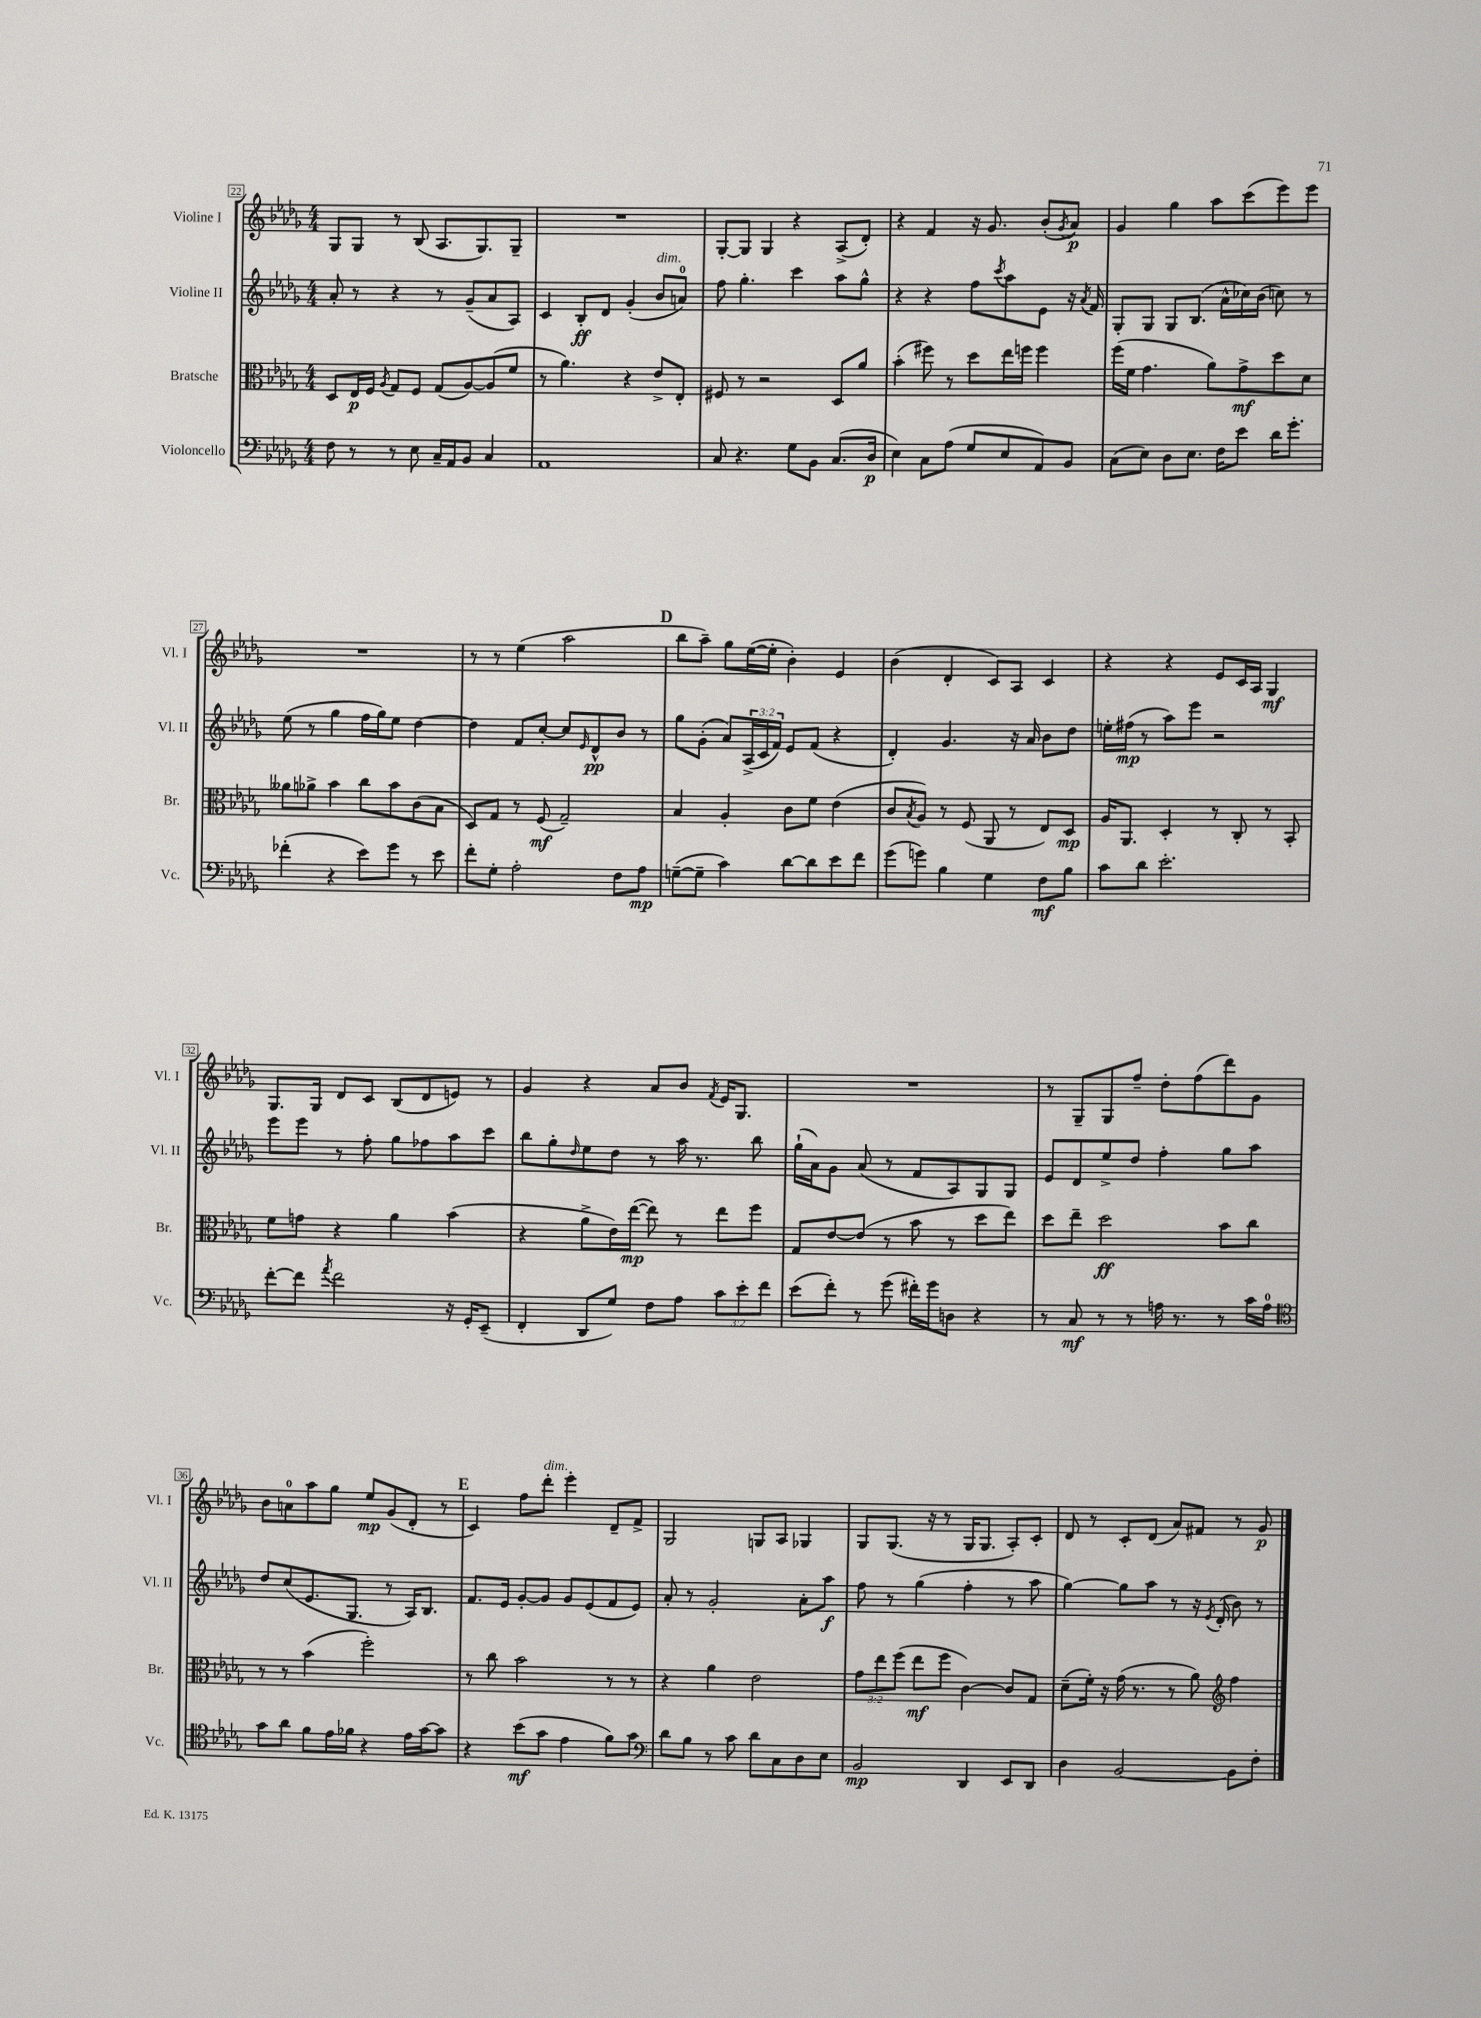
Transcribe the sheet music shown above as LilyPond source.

<<
\new StaffGroup <<
\new Staff = "s0" \with { instrumentName = "Violine I" shortInstrumentName = "Vl. I" } {
    \clef treble \key des \major \numericTimeSignature \time 4/4
    ges8 ges8 r8 bes8( aes8. ges8.) ges8-- |
    R1 |
    ges8~-. ges8 ges4 r4 aes8->( des'8-.) |
    r4 f'4 r16 ges'8. bes'8-.( \acciaccatura { ges'8 } aes'8\p) |
    ges'4 ges''4 aes''8 c'''8( ees'''8) ees'''8 |
    R1 |
    r8 r8 ees''4( aes''2 |
    \mark \markup { \bold "D" } bes''8 aes''8--) ges''8 ees''16~( ees''16-. bes'4-.) ees'4 |
    bes'4( des'4-. c'8) aes8 c'4 |
    r4 r4 ees'8 c'16 aes16 ges4\mf |
    ges8. ges16 des'8 c'8 bes8( des'8 e'8) r8 |
    ges'4 r4 aes'8 bes'8 \acciaccatura { f'8 } ees'16 ges8. |
    R1 |
    r8 ges8-- ges8 f''8-- des''8-. f''8( des'''8) ges'8 |
    bes'8 a'8-0 aes''8 ges''8 ees''8\mp ges'8( des'8-. r8 |
    \mark \markup { \bold "E" } c'4) f''8 des'''8-.^\markup { \italic "dim." } ees'''4-. des'8-- f'8-> |
    ges2 g8 aes8 ges4 |
    ges8 ges8.( r16 r8 ges16 ges8. aes8-.) c'8-. |
    des'8 r8 c'8-. des'8( aes'8) fis'8 r8 ges'8\p \bar "|." |
}
\new Staff = "s1" \with { instrumentName = "Violine II" shortInstrumentName = "Vl. II" } {
    \clef treble \key des \major \numericTimeSignature \time 4/4 \override Staff.TupletNumber.text = #tuplet-number::calc-fraction-text
    aes'8-. r8 r4 r8 ges'8--( aes'8 aes8) |
    c'4 bes8-.\ff des'8 ges'4-.( bes'8^\markup { \italic "dim." } a'8-0) |
    f''8 ges''4.-. c'''4 aes''8 ges''8-^ |
    r4 r4 f''8 \acciaccatura { c'''8 } aes''8 ees'8 r16 \acciaccatura { aes'8 } f'16 |
    ges8-. ges8 ges8 bes8.( aes'16-^ ces''16) bes'16( c''8) r8 |
    ees''8( r8 ges''4 f''16 ges''16) ees''8 des''4~ |
    des''4 f'8 c''8~-. c''8 \grace { ees'16 } des'8-^\pp bes'8 r8 |
    \mark \markup { \bold "D" } ges''8 ges'8-.( aes'8) \tuplet 3/2 { aes16->( c'16 f'16) } ees'8 f'8( r4 |
    des'4-.) ges'4. r16 aes'16 bes'8 des''8 |
    e''16-. fis''16\mp( r8 aes''8) ees'''8 r2 |
    ees'''8 ees'''8 r8 f''8-. ges''8 fes''8 aes''8 c'''8 |
    bes''8 ges''8-. \grace { des''16 } ees''8 des''8 r8 aes''16 r8. bes''8 |
    ges''16-!( aes'16) ges'8 aes'8( r8 f'8 aes8) ges8 ges8 |
    ees'8 des'8 ees''8-> des''8 f''4-. ges''8 aes''8 |
    des''8 c''8( ees'8. ges8. r8 aes16) bes8. |
    \mark \markup { \bold "E" } f'8. ees'16 ges'8~-. ges'8 ges'8 ees'8( f'8 ees'8) |
    aes'8-. r8 ges'2-. aes'8-. aes''8\f |
    f''8 r8 ges''4( f''4-. r8 aes''8 |
    ges''4~) ges''8 aes''8 r8 r16 \acciaccatura { ees'8 } des'16-.( bes'8) r8 \bar "|." |
}
\new Staff = "s2" \with { instrumentName = "Bratsche" shortInstrumentName = "Br." } {
    \clef alto \key des \major \numericTimeSignature \time 4/4 \override Staff.TupletNumber.text = #tuplet-number::calc-fraction-text
    des8 ees16\p f16 \acciaccatura { aes8 } ges8 f8 ges8( aes8~) aes8( f'8 |
    r8 aes'4.) r4 ees'8-> ees8-. |
    fis8 r8 r2 des8 aes'8 |
    bes'4-.( fis''8) r8 des''8 ees''16 f''16 f''4 |
    f''16( f'16 ges'4. aes'8) ges'8->\mf des''8 des'8 |
    aeses'8 aes'8-> bes'4 c''8 bes'8 c'8( bes8 |
    des8) ges8 r8 f8\mf( ges2--) |
    \mark \markup { \bold "D" } bes4 aes4-. c'8 f'8 ees'4( |
    c'8 \acciaccatura { bes8 } aes8) r8 f8( aes,8 r8 ees8) des8\mp |
    aes16 aes,8. des4-. r8 c8-. r8 bes,8-. |
    f'8 g'8 r4 aes'4 bes'4( |
    r4 aes'8-> ees'16) ees''16~\mp( ees''8) r8 ees''8 f''8 |
    ges8 ees'8~ ees'8( r8 bes'8 r8 des''8 ees''8) |
    des''8 ees''8-- des''2\ff bes'8 c''8 |
    r8 r8 bes'4( f''2-.) |
    \mark \markup { \bold "E" } r8 c''8 bes'2 r8 r8 |
    r4 aes'4 ees'2 |
    \tuplet 3/2 { ges'8 ees''8 f''8( } ees''8\mf f''8 c'4~) c'8 ges8 |
    des'8--( f'16-.) r16 ges'16( r8. r8 aes'8) \clef treble f''4 \bar "|." |
}
\new Staff = "s3" \with { instrumentName = "Violoncello" shortInstrumentName = "Vc." } {
    \clef bass \key des \major \numericTimeSignature \time 4/4 \override Staff.TupletNumber.text = #tuplet-number::calc-fraction-text
    f8 r8 r8 ees8 c16-- aes,16 bes,8 c4 |
    aes,1 |
    c8 r4. ges8 bes,8 c8.( des16\p |
    ees4) c8 aes8( ges8 ees8 aes,8) bes,8 |
    c8( ees8) des8 ees8. f16 ees'8 des'16 ges'8.-. |
    fes'4-.( r4 ees'8) ges'8 r8 ees'8 |
    f'8-. ges8-. aes2-. f8 aes8\mp |
    \mark \markup { \bold "D" } g8~--( g8-- c'4) des'8~ des'8 ees'8 f'8 |
    ges'8( g'8) bes4 ges4 f8\mf bes8 |
    c'8 des'8 ees'2.-. |
    f'8~-. f'8 \acciaccatura { aes'8 } f'2 r16 ges,16-. ees,8--( |
    f,4-. des,8 ges8) f8 aes8 \tuplet 3/2 { c'8 ees'8-. f'8 } |
    ees'8( f'8-.) r8 ges'8( fis'16-.) ges'16 d8 r4 |
    r8 c8\mf r8 r8 a16 r8. r8 c'16 a16-0 |
    \clef tenor ges'8 aes'8 f'8 ees'16 fes'16 r4 ees'16 ges'16~ ges'8 |
    \mark \markup { \bold "E" } r4 bes'8\mf( ges'8 ees'4 f'8) ges'8 |
    \clef bass des'8 bes8 r8 c'8 des'8 c8 des8 ees8 |
    bes,2\mp des,4 ees,8 des,8 |
    des4 bes,2~ bes,8 f8-. \bar "|." |
}
>>
>>
\layout { \context { \Score currentBarNumber = #22 \override BarNumber.stencil = #(make-stencil-boxer 0.1 0.3 ly:text-interface::print) } }
